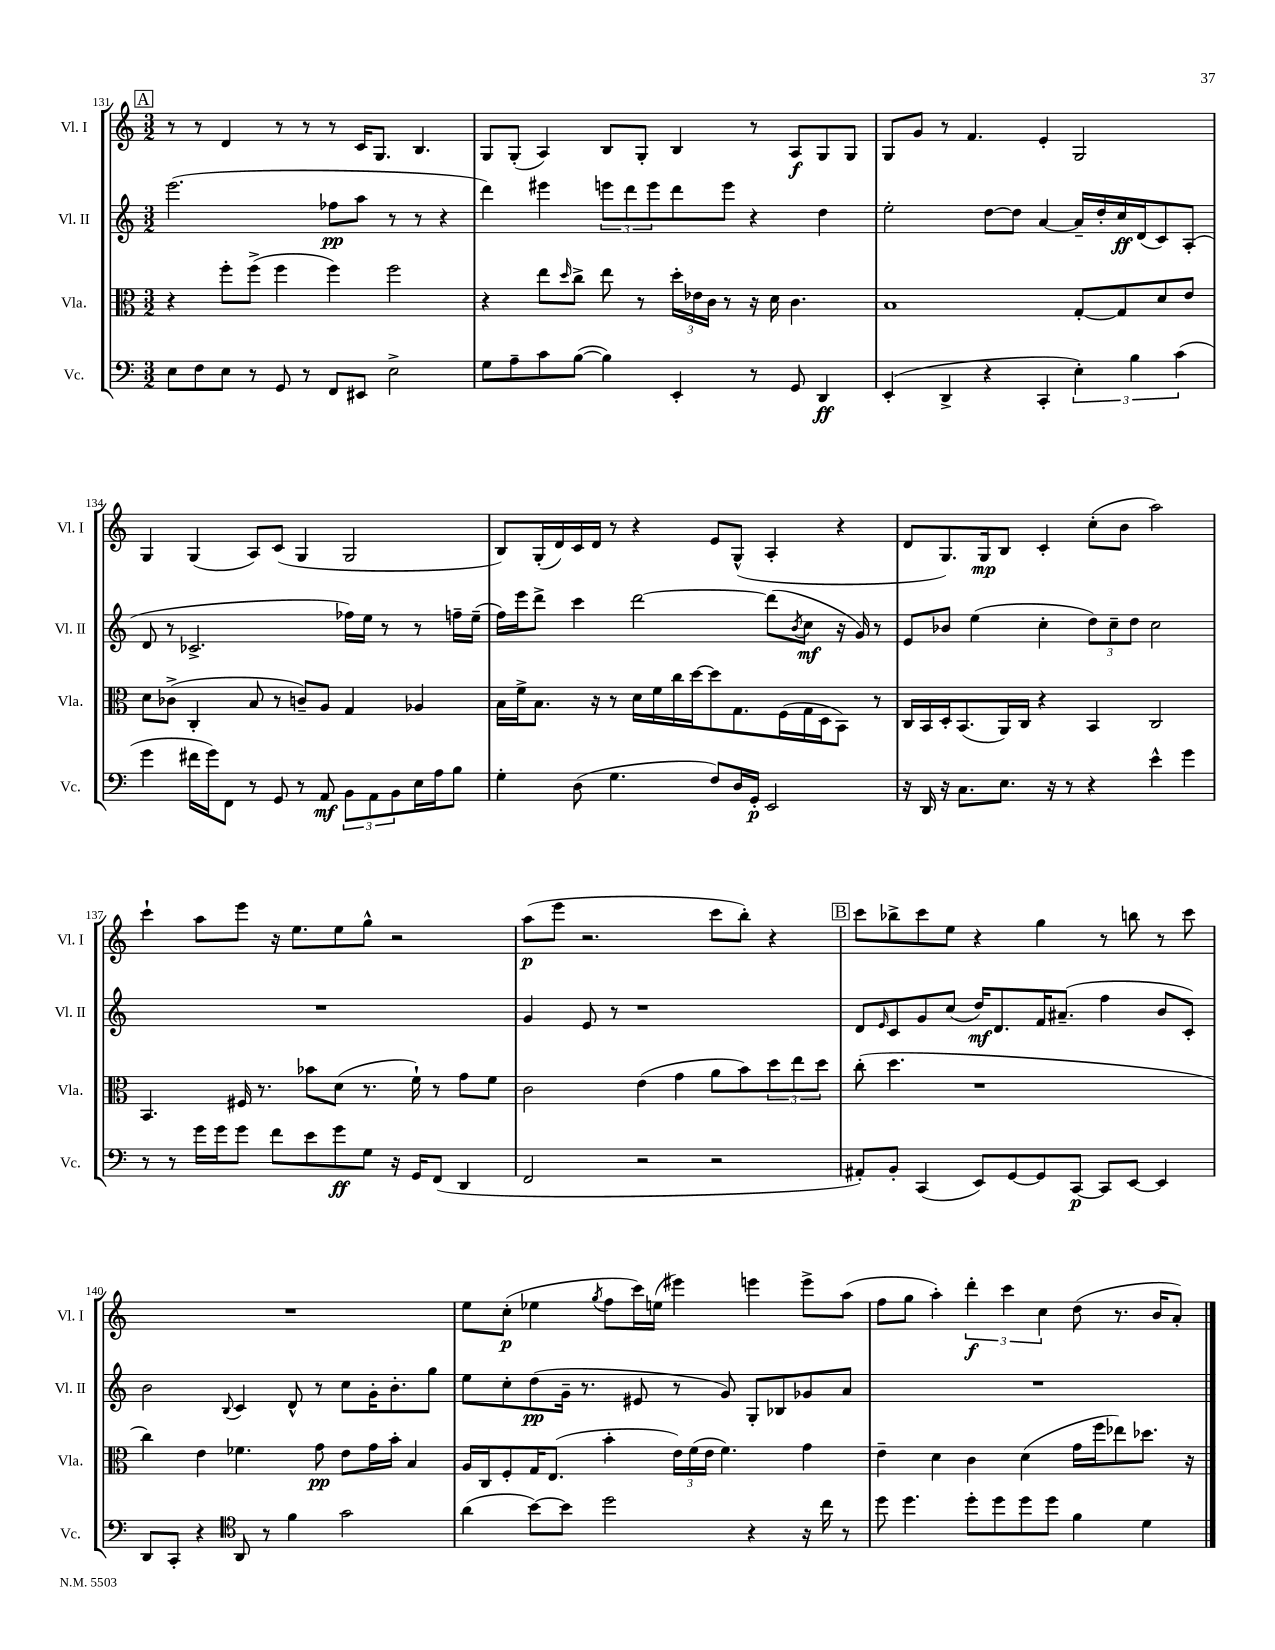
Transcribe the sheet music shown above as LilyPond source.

<<
\new StaffGroup <<
\new Staff = "s0" \with { instrumentName = "Vl. I" shortInstrumentName = "Vl. I" } {
    \clef treble \key c \major \numericTimeSignature \time 3/2
    \mark \markup { \box "A" } r8 r8 d'4 r8 r8 r8 c'16 g8. b4. |
    g8 g8-.( a4) b8 g8-. b4 r8 a8\f g8 g8 |
    g8 g'8 r8 f'4. e'4-. g2 |
    g4 g4( a8) c'8( g4 g2 |
    b8) g16-.( d'16) c'16 d'16 r8 r4 e'8 g8-^( a4-. r4 |
    d'8 g8.) g16\mp b8 c'4-. c''8-.( b'8 a''2) |
    c'''4-! a''8 e'''8 r16 e''8. e''8 g''8-^ r2 |
    a''8\p( e'''8 r2. c'''8 b''8-.) r4 |
    \mark \markup { \box "B" } c'''8 bes''8-> c'''8 e''8 r4 g''4 r8 b''8 r8 c'''8 |
    R1. |
    e''8 c''8-.\p( ees''4 \acciaccatura { g''8 } f''8 c'''16) e''16( eis'''4) e'''4 e'''8-> a''8( |
    f''8 g''8 a''4-.) \tuplet 3/2 { d'''4-.\f c'''4 c''4 } d''8( r8. b'16 a'8-.) \bar "|." |
}
\new Staff = "s1" \with { instrumentName = "Vl. II" shortInstrumentName = "Vl. II" } {
    \clef treble \key c \major \numericTimeSignature \time 3/2
    \mark \markup { \box "A" } e'''2.( fes''8\pp a''8 r8 r8 r4 |
    d'''4) eis'''4 \tuplet 3/2 { e'''8 d'''8 e'''8 } d'''8 e'''8 r4 d''4 |
    e''2-. d''8~ d''8 a'4~ a'16-- d''16-. c''16\ff d'16( c'8) a8-.( |
    d'8 r8 ces'2.-> fes''16) e''16 r8 r8 f''16-- e''16--( |
    f''16) e'''16 d'''8-> c'''4 d'''2~ d'''8( \acciaccatura { b'8 } c''8\mf r16 g'16) r8 |
    e'8 bes'8 e''4( c''4-. \tuplet 3/2 { d''8) c''8-- d''8 } c''2 |
    R1. |
    g'4 e'8 r8 r1 |
    \mark \markup { \box "B" } d'8 \grace { e'16 } c'8 g'8 c''8( d''16\mf) d'8. f'16 ais'8.--( f''4 b'8 c'8-.) |
    b'2 \appoggiatura { b8 } c'4 d'8-^ r8 c''8 g'16-. b'8.-. g''8 |
    e''8 c''8-. d''8\pp( g'16-- r8. eis'8 r8 g'8) g8-. bes8 ges'8 a'8 |
    R1. \bar "|." |
}
\new Staff = "s2" \with { instrumentName = "Vla." shortInstrumentName = "Vla." } {
    \clef alto \key c \major \numericTimeSignature \time 3/2
    \mark \markup { \box "A" } r4 f''8-. f''8->( f''4 f''4) f''2 |
    r4 e''8 \grace { d''16 } c''8-> e''8 r8 \tuplet 3/2 { d''16-. ees'16 c'16 } r8 r16 d'16 c'4. |
    b1 g8~-. g8 d'8 e'8 |
    d'8 ces'8->( c4-. b8 r8 c'8--) a8 g4 aes4 |
    b16 f'16-> b8. r16 r8 d'16 f'16 c''16 d''16~ d''8 g8. f16( g16 d16 b,8) r8 |
    c16 b,16 d16-. b,8.( a,16) c16 r4 b,4 c2 |
    b,4. fis16 r8. bes'8 d'8( r8. f'16-!) r8 g'8 f'8 |
    c'2 e'4( g'4 a'8 b'8) \tuplet 3/2 { d''8 e''8 d''8 } |
    \mark \markup { \box "B" } c''8-.( d''4. r1 |
    c''4) e'4 fes'4. g'8\pp e'8 g'16 b'16-. b4 |
    a16 c16 f8-. g16 e8.( b'4-. \tuplet 3/2 { e'16) f'16( e'16 } f'4.) g'4 |
    e'4-- d'4 c'4 d'4( g'16 f''16 ees''8) des''8. r16 \bar "|." |
}
\new Staff = "s3" \with { instrumentName = "Vc." shortInstrumentName = "Vc." } {
    \clef bass \key c \major \numericTimeSignature \time 3/2
    \mark \markup { \box "A" } e8 f8 e8 r8 g,8 r8 f,8 eis,8 e2-> |
    g8 a8-- c'8 b8~( b4) e,4-. r8 g,8 d,4\ff |
    e,4-.( d,4-> r4 c,4-. \tuplet 3/2 { e4-.) b4 c'4( } |
    g'4 fis'16 g'16) f,8 r8 g,8 r8 a,8\mf \tuplet 3/2 { b,8 a,8 b,8 } e16 a16 b8 |
    g4-. d8( g4. f8) d16 g,16-.\p e,2 |
    r16 d,16 r16 c8. e8. r16 r8 r4 e'4-^ g'4 |
    r8 r8 g'16 g'16 g'8 f'8 e'8 g'8\ff g8 r16 g,16 f,8( d,4 |
    f,2 r2 r2 |
    \mark \markup { \box "B" } ais,8-.) b,8-. c,4( e,8) g,8~ g,8 c,8~\p c,8 e,8~ e,4 |
    d,8 c,8-. r4 \clef tenor a,8 r8 f'4 g'2 |
    a'4( b'8~) b'8 d''2 r4 r16 c''16 r8 |
    d''8 d''4. d''8-. d''8 d''8 d''8 f'4 d'4 \bar "|." |
}
>>
>>
\layout { \context { \Score currentBarNumber = #131 } }
